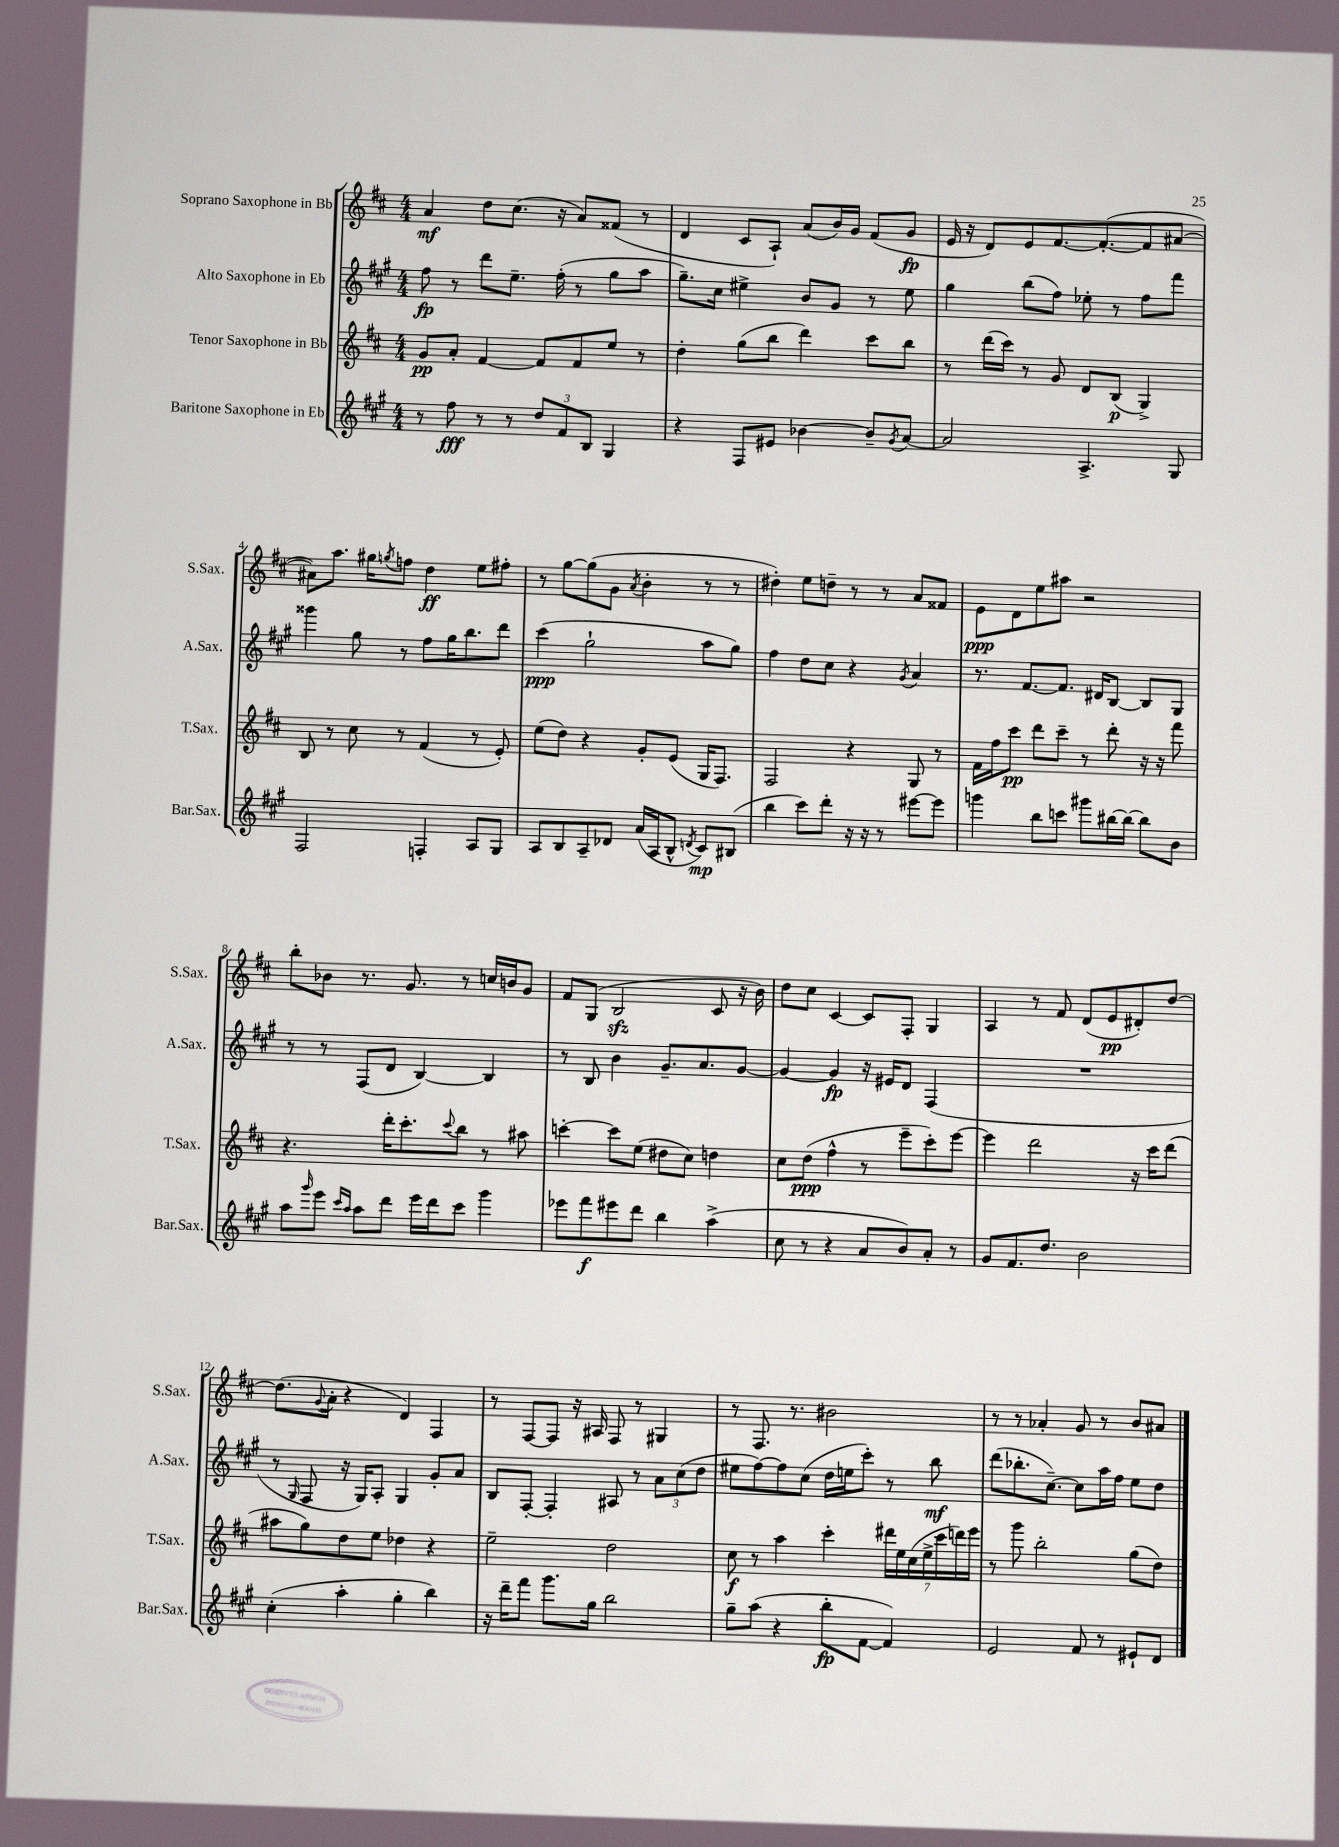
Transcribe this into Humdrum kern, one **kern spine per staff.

**kern	**kern	**kern	**kern
*staff4	*staff3	*staff2	*staff1
*clefG2	*clefG2	*clefG2	*clefG2
*k[f#c#g#]	*k[f#c#]	*k[f#c#g#]	*k[f#c#]
*M4/4	*M4/4	*M4/4	*M4/4
8r	8g	8ff#	4a
8ff#	8a'	8r	.
8r	[4f#	8ddd	8dd
8r	.	8.ee~	(8.cc#
12dd	8f#]	.	.
.	.	(16ff#'	16r
12f#	.	.	.
.	8f#	8r	8a)
12B	.	.	.
4G#	8ee	8gg#	(8f##
.	8r	8aa	8r
=	=	=	=
4r	4dd'	8.gg#~)	4d
.	.	16cc#	.
8F#	(8gg	4ee#^	8c#
8e#	8bb	.	8A`)
[4b-	4ddd)	8b	(8a
.	.	8g#	16b)
.	.	.	16g
8b-~]	8ccc#	8r	(8f#
8qg#	.	.	.
[8a	8bb	8ee#	8g
=	=	=	=
2a]	8r	4gg#	16e
.	.	.	16r
.	(16ddd	.	8d)
.	16ccc#)	.	.
.	8r	(8bb	8e
.	8g	8ff#)	[8.f#
4.A^	8d	8ee-'	.
.	.	.	(8.f#'_
.	(8B	8r	.
.	4G^)	8ff#	8f#]
8G#	.	8fff#	[8a#
=	=	=	=
2F#	8B	4ggg##	8a#])
.	8r	.	8.aa
.	8cc#	8gg#	.
.	.	.	16gg#
.	.	.	8qgg
.	8r	8r	8ff
4F'	(4f#	8ff#	4dd
.	.	16gg#	.
.	.	8.bb	.
8A	8r	.	8ee
8G#	8e')	8ddd	8ff#'
=	=	=	=
8A	(8ee	(4ccc#	8r
8B	8dd)	.	[8gg
8A~	4r	2gg#`	(8gg]
8d-	.	.	8g
.	.	.	8qa
(16a	8g'	.	4b'
16A	.	.	.
8B^^	(8e	.	.
8qd	.	.	.
8c#)	16G	8aa	8r
.	8.F#)	.	.
(8B#	.	8gg#)	8r
=	=	=	=
4bb	2F#	4ff#	4dd#')
8ccc#)	.	8dd	8ee
8ddd'	.	8cc#	8dd~
16r	4r	4r	8r
16r	.	.	.
8r	.	.	8r
.	.	8qg#	.
[8eee#	8G	4a	8a
8eee#]	8r	.	8f##
=	=	=	=
4ggg	16f#	8.r	8e
.	16ff#	.	.
.	8ccc#	.	8d
.	.	[8.f#	.
8bb	8ddd	.	8ee
8ccc	8ccc#~	8.f#]	8aa#
8ggg#	8r	.	2r
.	.	16d#	.
[16bb#	8ddd'	[8B	.
16bb#_	.	.	.
8bb#]	16r	8B]	.
.	16r	.	.
8b	8fff#	8G#	.
=	=	=	=
8aa	4.r	8r	8bb'
16qqggg#	.	.	.
8eee	.	8r	8b-
16qqccc#	.	.	.
16qqaa	.	.	.
8aa	.	(8F#	8.r
8ddd	16ddd'	8d	.
.	8.ccc#'	.	8.g
16eee	.	[4B)	.
16ddd	.	.	.
.	8qqccc#	.	.
8ccc#	8bb	.	8r
4ggg#	8r	4B]	16cc
.	.	.	16b
.	8aa#	.	8g
=	=	=	=
8eee-	[4ccc'	8r	8f#
8fff#	.	8B	(8G
8eee#	8ccc]	4b	2B
8ddd	(8ee	.	.
4bb	8dd#	8.g#~	.
.	8cc#)	.	.
.	.	8.a	.
(4aa^	4dd	.	8c#
.	.	[8g#	16r
.	.	.	16b)
=	=	=	=
8cc#	8cc#	4g#_	8dd
8r	(8dd	.	8cc#
4r	4ff#^^	4g#]	[4c#
8a	8r	16r	8c#]
.	.	16e#	.
8b)	8eee~	8d	8F#'
8a'	8ccc#')	(4F#	4G
8r	[8eee	.	.
=	=	=	=
8g#	4eee]	1r	4A
8.f#	.	.	.
.	2ddd	.	8r
8.dd	.	.	.
.	.	.	8f#
2b	.	.	(8d
.	.	.	8e
.	16r	.	8d#')
.	16ccc#	.	.
.	(8ddd	.	[8dd
=	=	=	=
(4cc#'	8aa#	8r	(8.dd]
.	.	16qqG#	.
.	8gg)	8F#	.
.	.	.	8qqg
.	.	.	16a'
4aa'	8dd	16r	4r
.	.	16G#)	.
.	8ee	8A'	.
4gg#'	4dd-	4G#	4d)
4bb)	4r	8g#'	4F#
.	.	8a	.
=	=	=	=
16r	2ee~	8B	8r
16ddd~	.	.	.
8fff#	.	[8F#'	[8F#
8.ggg#	.	4F#']	8F#]
.	.	.	16r
16gg#	.	.	16A#
2bb	2dd	8A#	8F#
.	.	8r	8r
.	.	12a	4G#
.	.	(12cc#	.
.	.	12dd	.
=	=	=	=
8gg#~	8cc#	8ee#	8r
(8aa	8r	[8ff#)	8.F#
4r	4aa	8ff#]	.
.	.	.	8.r
.	.	(8cc#	.
8bb'	4ccc#'	16dd	2b#
.	.	16ee	.
[8f#	.	8ccc#')	.
4f#])	28ddd#	8r	.
.	28ee	.	.
.	(28cc#	.	.
.	28ee^	.	.
.	.	8bb	.
.	28ccc#	.	.
.	28ddd)	.	.
.	28eee	.	.
=	=	=	=
2e	8r	(8ddd	8r
.	8ggg	8.bb-'	8r
.	2bb'	.	4a-'
.	.	[8.cc#~)	.
8f#	.	8cc#]	8g
8r	.	16aa	8r
.	.	16ff#	.
8e#`	(8gg	8ee	8b
8d	8dd)	8dd	8a#
==	==	==	==
*-	*-	*-	*-
